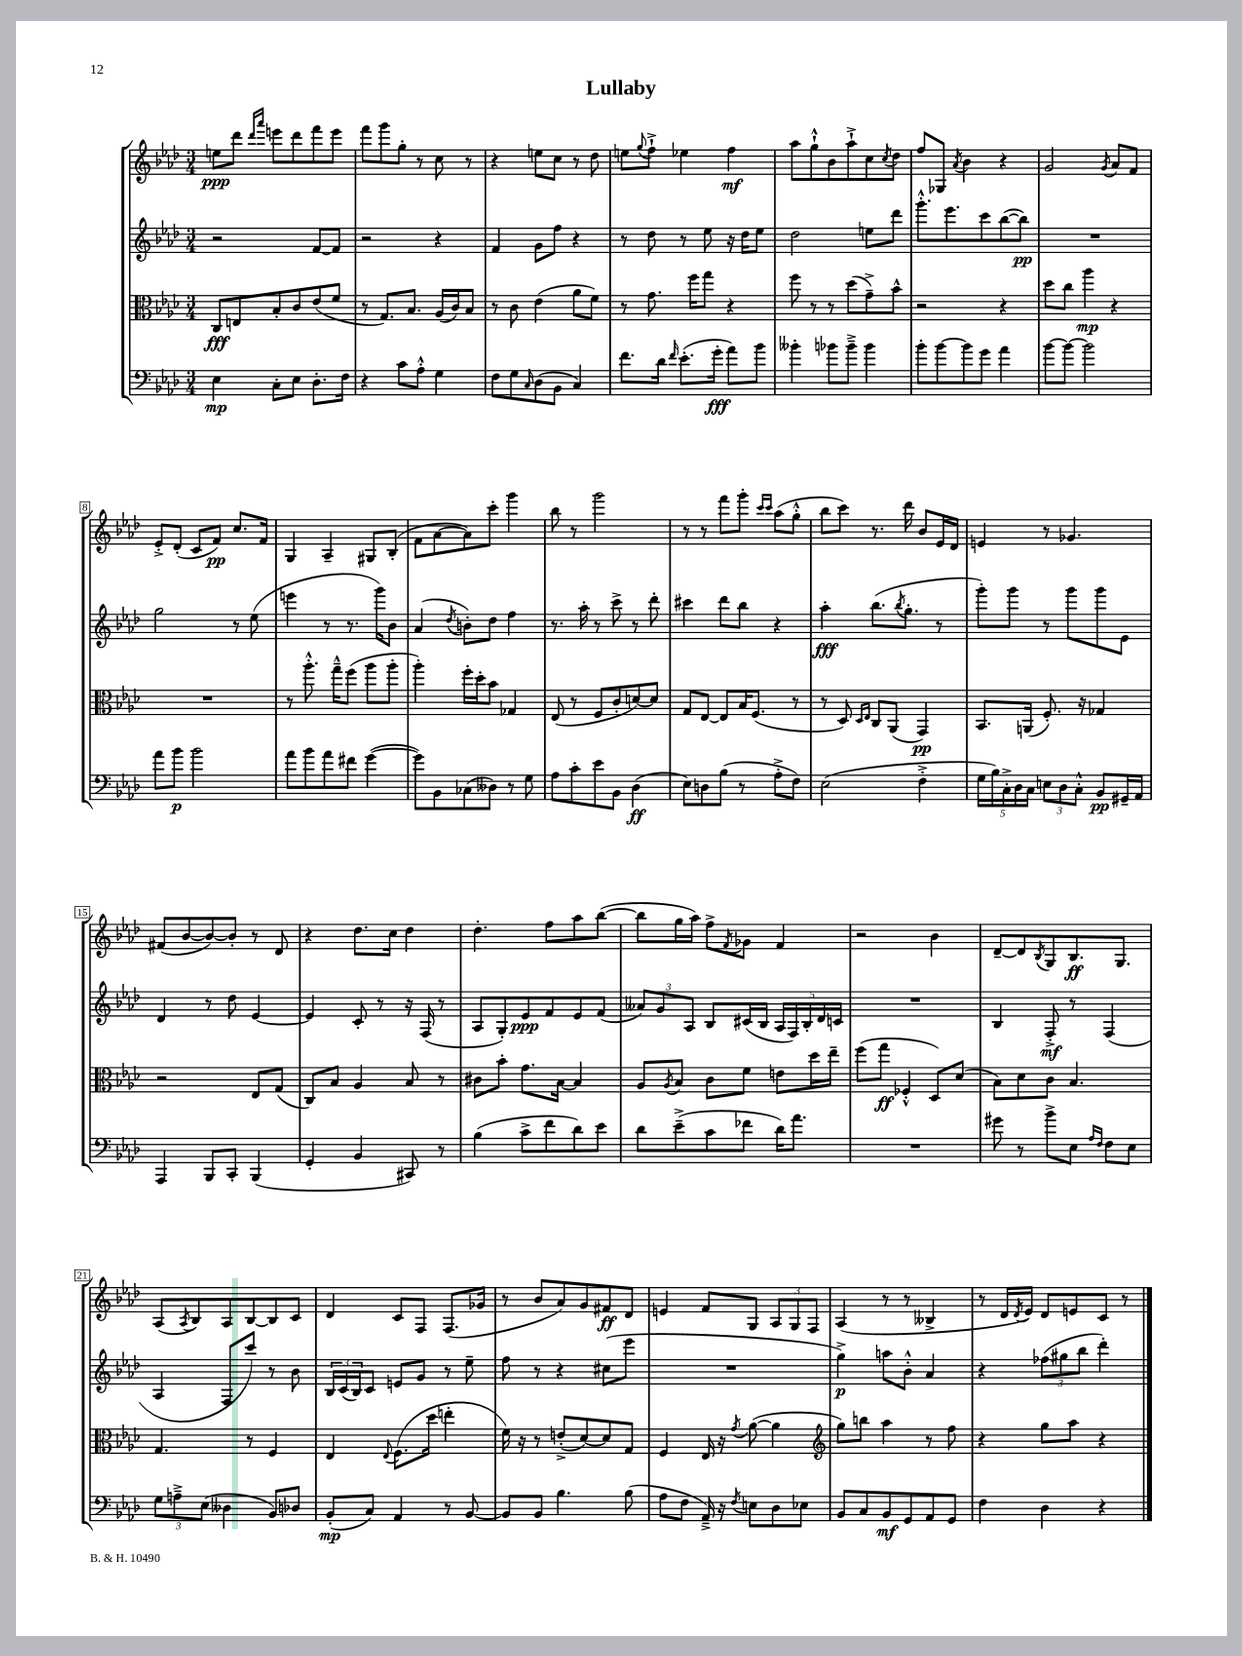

**kern	**dynam	**kern	**dynam	**kern	**dynam	**kern	**dynam
*part4	*part4	*part3	*part3	*part2	*part2	*part1	*part1
*staff4	*staff4	*staff3	*staff3	*staff2	*staff2	*staff1	*staff1
*clefF4	*	*clefC3	*	*clefG2	*	*clefG2	*
*k[b-e-a-d-]	*	*k[b-e-a-d-]	*	*k[b-e-a-d-]	*	*k[b-e-a-d-]	*
*M3/4	*	*M3/4	*	*M3/4	*	*M3/4	*
=1	=1	=1	=1	=1	=1	=1	=1
4E-\	mp	8C/L	fff	2r	.	8een\L	ppp
.	.	8En/	.	.	.	8ddd-\J	.
.	.	.	.	.	.	16qqddd-/LL	.
.	.	.	.	.	.	16qqaaa-/JJ	.
8C'\L	.	8B-'/	.	.	.	8eeen\L	.
8E-\J	.	8c/	.	.	.	8ddd-\	.
8.D-'\L	.	(8e-/	.	[8f/L	.	8fff\	.
.	.	8f/J	.	8f/J]	.	8eee\J	.
16F\Jk	.	.	.	.	.	.	.
=2	=2	=2	=2	=2	=2	=2	=2
4r	.	8r	.	2r	.	8fff\L	.
.	.	8.G/L)	.	.	.	8ggg\	.
8c\L	.	.	.	.	.	8gg'\J	.
.	.	8.B-/J	.	.	.	.	.
8A-'^^\J	.	.	.	.	.	8r	.
4G\	.	(16A-/LL	.	4r	.	8cc\	.
.	.	16c/J)	.	.	.	.	.
.	.	8B-/J	.	.	.	8r	.
=3	=3	=3	=3	=3	=3	=3	=3
8F\L	.	8r	.	4f/	.	4r	.
8G\	.	8c\	.	.	.	.	.
16qqC/	.	.	.	.	.	.	.
(8D-\	.	(4e-\	.	8g\L	.	8een\L	.
8BB-\J	.	.	.	8ff\J	.	8cc\J	.
4C/)	.	8a-\L	.	4r	.	8r	.
.	.	8f\J)	.	.	.	8dd-\	.
=4	=4	=4	=4	=4	=4	=4	=4
8.f\L	.	8r	.	8r	.	8een\L	.
.	.	.	.	.	.	8qqgg/	.
.	.	8.g\	.	8dd-\	.	8ff`^\J	.
16d-\Jk	.	.	.	.	.	.	.
16qqf/	.	.	.	.	.	.	.
(8.e-'\L	.	.	.	8r	.	4ee-X\	.
.	.	16ff\KL	.	.	.	.	.
.	.	8gg\J	.	8ee-\	.	.	.
16g'\Jk	fff	.	.	.	.	.	.
8a-\L)	.	4r	.	16r	.	4ff\	mf
.	.	.	.	16dd-\KL	.	.	.
8b-\J	.	.	.	8ee-\J	.	.	.
=5	=5	=5	=5	=5	=5	=5	=5
4b--X'\	.	8ff\	.	2dd-\	.	8aa-\L	.
.	.	8r	.	.	.	8gg`^^\	.
8b-X\L	.	8r	.	.	.	8b-\	.
8b-~^\J	.	(8dd-\L	.	.	.	8aa-`^\	.
4b-\	.	8g~^\)	.	8een\L	.	8cc\	.
.	.	.	.	.	.	8qcc/	.
.	.	8b-^^\J	.	8ddd-\J	.	8dd-\J	.
=6	=6	=6	=6	=6	=6	=6	=6
8b-'\L	.	2r	.	8.ggg'^^\L	.	8ff/L	.
[8b-\	.	.	.	.	.	8G-X/J	.
.	.	.	.	8.eee-\	.	.	.
.	.	.	.	.	.	8qa-/	.
8b-\]	.	.	.	.	.	4b-\	.
8g\J	.	.	.	8ccc\	.	.	.
4a-\	.	4r	.	([8bb-\	.	4r	.
.	.	.	.	8bb-\J])	pp	.	.
=7	=7	=7	=7	=7	=7	=7	=7
[8b-\L	.	8dd-\L	.	2.r	.	2g/	.
8b-\J_	.	8cc\J	.	.	.	.	.
2b-\]	.	4aa-\	mp	.	.	.	.
.	.	.	.	.	.	8qg/	.
.	.	4r	.	.	.	8a-/L	.
.	.	.	.	.	.	8f/J	.
!!LO:LB:g=z
=8	=8	=8	=8	=8	=8	=8	=8
8a-\L	.	2.r	.	2gg\	.	8e-'^/L	.
8b-\J	p	.	.	.	.	(8d-'/J	.
2b-\	.	.	.	.	.	8c/L	.
.	.	.	.	.	.	8f/J)	pp
.	.	.	.	8r	.	8.cc/L	.
.	.	.	.	(8ee-\	.	.	.
.	.	.	.	.	.	16f/Jk	.
=9	=9	=9	=9	=9	=9	=9	=9
8a-\L	.	8r	.	4eeen\	.	4G/	.
8b-\	.	8.aa-'^^\	.	.	.	.	.
8a-\	.	.	.	8r	.	4A-~/	.
.	.	16gg~^^\KL	.	.	.	.	.
8f#X\J	.	(8ff\J	.	8.r	.	.	.
([4g\	.	8aa-\L	.	.	.	8G#X/L	.
.	.	.	.	16ggg\KL)	.	.	.
.	.	8aa-'\J	.	8b-\J	.	(8B-'/J	.
=10	=10	=10	=10	=10	=10	=10	=10
8g\L])	.	4aa-'\)	.	(4a-/	.	8f\L	.
8BB-\	.	.	.	.	.	[8a-\	.
.	.	.	.	8qdd-/	.	.	.
(8C-X\	.	16ff'\LL	.	8bn'\L)	.	8a-\])	.
.	.	16dd-'\J	.	.	.	.	.
8D--X\J)	.	8b-\J	.	8dd-\J	.	8ccc'\J	.
8r	.	4G-X/	.	4ff\	.	4ggg\	.
8G\	.	.	.	.	.	.	.
=11	=11	=11	=11	=11	=11	=11	=11
8A-\L	.	(8E-/	.	8.r	.	8bb-\	.
8c'\	.	8r	.	.	.	8r	.
.	.	.	.	16aa-'\	.	.	.
8e-\	.	8F/L	.	8r	.	2ggg\	.
8BB-\J	.	8c'/	.	8ccc^\	.	.	.
(4D-\	ff	[8dn/)	.	8r	.	.	.
.	.	8d/J]	.	8ddd-'\	.	.	.
=12	=12	=12	=12	=12	=12	=12	=12
8E-\L)	.	8G/L	.	4ccc#X\	.	8r	.
8Dn\	.	[8E-/J	.	.	.	8r	.
(8B-\J	.	8E-/L]	.	8ddd-\L	.	8fff\L	.
8r	.	16B-/K	.	8bb-\J	.	8ggg'\J	.
.	.	(8.F/J	.	.	.	.	.
.	.	.	.	.	.	16qqccc/LL	.
.	.	.	.	.	.	16qqccc/JJ	.
8A-'^\L	.	.	.	4r	.	(8aa-\L	.
8F\J)	.	8r	.	.	.	8gg'^^\J	.
=13	=13	=13	=13	=13	=13	=13	=13
(2E-\	.	8r	.	4aa-'\	fff	8bb-\L	.
.	.	8D-/)	.	.	.	8ccc\J)	.
.	.	16qqD-/LL	.	.	.	.	.
.	.	16qqE-/JJ	.	.	.	.	.
.	.	8C/L	.	(8.bb-\L	.	8.r	.
.	.	(8AA-/J	.	.	.	.	.
.	.	.	.	8qbb-/	.	.	.
.	.	.	.	8.gg'\J	.	16ddd-\	.
4F'^\	.	4GG/)	pp	.	.	8b-/L	.
.	.	.	.	8r	.	16e-/L	.
.	.	.	.	.	.	16d-/JJ	.
=14	=14	=14	=14	=14	=14	=14	=14
20G\LL	.	8.BB-/L	.	8ggg'\L)	.	4en/	.
20B-\)	.	.	.	.	.	.	.
20C'^\	.	.	.	.	.	.	.
.	.	.	.	8ggg\J	.	.	.
20D-\	.	.	.	.	.	.	.
.	.	(16AAn/Jk	.	.	.	.	.
20C\JJ	.	.	.	.	.	.	.
12En\L	.	8.F'/)	.	8r	.	8r	.
12D-\	.	.	.	.	.	.	.
.	.	.	.	8ggg\L	.	4.g-X/	.
12C'^^\J	.	.	.	.	.	.	.
.	.	16r	.	.	.	.	.
8BB-/L	pp	4G-X/	.	8ggg\	.	.	.
16GG#X~/L	.	.	.	8e-\J	.	.	.
16AA-/JJ	.	.	.	.	.	.	.
!!LO:LB:g=z
=15	=15	=15	=15	=15	=15	=15	=15
4AAA-/	.	2r	.	4d-/	.	(8f#X/L	.
.	.	.	.	.	.	[8b-/	.
8BBB-/L	.	.	.	8r	.	8b-/_)	.
8CC'/J	.	.	.	8dd-\	.	8b-'/J]	.
(4BBB-/	.	8E-/L	.	[4e-/	.	8r	.
.	.	(8G/J	.	.	.	8d-/	.
=16	=16	=16	=16	=16	=16	=16	=16
4GG'/	.	8C/L)	.	4e-/]	.	4r	.
.	.	8B-/J	.	.	.	.	.
4BB-/	.	4A-/	.	8c'/	.	8.dd-\L	.
.	.	.	.	8r	.	.	.
.	.	.	.	.	.	16cc\Jk	.
8CC#X/)	.	8B-/	.	16r	.	4dd-\	.
.	.	.	.	(16F/	.	.	.
8r	.	8r	.	8r	.	.	.
=17	=17	=17	=17	=17	=17	=17	=17
(4B-\	.	8c#X\L	.	8A-/L	.	4.dd-'\	.
.	.	8b-'\J	.	8G'/)	.	.	.
8c^\L	.	8.g\L	.	8e-/	ppp	.	.
8f\	.	.	.	8f/	.	8ff\L	.
.	.	[16B-\Jk	.	.	.	.	.
8d-\)	.	4B-/]	.	8e-/	.	8aa-\	.
8e-\J	.	.	.	(8f/J	.	([8bb-\J	.
=18	=18	=18	=18	=18	=18	=18	=18
8d-\L	.	8A-/L	.	12a--X/L)	.	8bb-\L]	.
.	.	.	.	12g/	.	.	.
.	.	8qA-/	.	.	.	.	.
(8e-~^\	.	8B-/J	.	.	.	16gg\L	.
.	.	.	.	12A-/J	.	.	.
.	.	.	.	.	.	16aa-\JJ)	.
8c\	.	8c\L	.	8B-/L	.	8ff^\L	.
.	.	.	.	.	.	8qf/	.
8f-X\J	.	8f\J	.	(16c#X/L	.	8g-X\J	.
.	.	.	.	16B-/JJ	.	.	.
16d-\KL)	.	8en\L	.	20A-/LL	.	4f/	.
.	.	.	.	20F/)	.	.	.
8.a-\J	.	.	.	.	.	.	.
.	.	.	.	20B-'/	.	.	.
.	.	16dd-\L	.	.	.	.	.
.	.	.	.	20d-/	.	.	.
.	.	16ee-~\JJ	.	.	.	.	.
.	.	.	.	20cn/JJ	.	.	.
=19	=19	=19	=19	=19	=19	=19	=19
2.r	.	(8ff\L	.	2.r	.	2r	.
.	.	8gg\J	ff	.	.	.	.
.	.	4F-X'^^/	.	.	.	.	.
.	.	8D-/L)	.	.	.	4b-\	.
.	.	(8d-/J	.	.	.	.	.
=20	=20	=20	=20	=20	=20	=20	=20
8g#X\	.	8B-\L)	.	4B-/	.	[8d-~/L	.
8r	.	8d-\	.	.	.	8d-/]	.
.	.	.	.	.	.	8qB-/	.
8b-^\L	.	8c\J	.	8F'^/	mf	8G/	.
8E-\J	.	4.B-/	.	8r	.	8.B-/	ff
16qqA-/LL	.	.	.	.	.	.	.
16qqF/JJ	.	.	.	.	.	.	.
8F\L	.	.	.	(4F/	.	.	.
.	.	.	.	.	.	8.G/J	.
8E-\J	.	.	.	.	.	.	.
!!LO:LB:g=z
=21	=21	=21	=21	=21	=21	=21	=21
12G\L	.	4.G/	.	4A-/	.	(8A-/L	.
12An~^\	.	.	.	.	.	.	.
.	.	.	.	.	.	8qA-/	.
.	.	.	.	.	.	8B-/)	.
(12E-\J	.	.	.	.	.	.	.
4D--X\	.	.	.	8F/L	.	8A-/	.
.	.	8r	.	8ccc/J)	.	[8B-/	.
8BB-/L)	.	4F/	.	8r	.	8B-/]	.
8D-X/J	.	.	.	8b-\	.	8c/J	.
=22	=22	=22	=22	=22	=22	=22	=22
(8BB-'/L	mp	4E-/	.	24B-/LL	.	4d-/	.
.	.	.	.	(24c/	.	.	.
.	.	.	.	24B-/J)	.	.	.
8C/J)	.	.	.	8c/J	.	.	.
.	.	8qqE-/	.	.	.	.	.
4AA-/	.	(8.F\L	.	8en/L	.	8c/L	.
.	.	.	.	8g/J	.	8F/J	.
.	.	16dd-\Jk	.	.	.	.	.
8r	.	4een'\	.	8r	.	(8.F/L	.
[8BB-/	.	.	.	8ee-~\	.	.	.
.	.	.	.	.	.	16g-X/Jk	.
=23	=23	=23	=23	=23	=23	=23	=23
8BB-/L]	.	16f\)	.	8ff\	.	8r	.
.	.	16r	.	.	.	.	.
8BB-/J	.	8r	.	8r	.	8b-/L	.
4.B-\	.	(8en'^/L	.	4r	.	8a-/)	.
.	.	[8d-/)	.	.	.	8g/	.
.	.	8d-/]	.	(8cc#X\L	.	8f#X/	ff
(8B-\	.	8G/J	.	8eee-\J	.	8d-/J	.
=24	=24	=24	=24	=24	=24	=24	=24
8A-\L	.	4F/	.	2.r	.	4en/	.
8F\J	.	.	.	.	.	.	.
16AA-~^/)	.	16E-/	.	.	.	8f/L	.
16r	.	16r	.	.	.	.	.
8qF/	.	8qg/	.	.	.	.	.
8En\L	.	([8a-\	.	.	.	8G/J	.
8D-\	.	4a-\]	.	.	.	12A-/L	.
.	.	.	.	.	.	12G/	.
8E-X\J	.	.	.	.	.	.	.
.	.	.	.	.	.	12F/J	.
=25	=25	=25	=25	=25	=25	=25	=25
*	*	*clefG2	*	*	*	*	*
8BB-/L	.	8gg\L)	.	4gg^\)	p	(4A-/	.
8C/	.	8bbn\J	.	.	.	.	.
8BB-/	mf	4aa-\	.	8aan\L	.	8r	.
8GG/	.	.	.	8b-'^^\J	.	8r	.
8AA-/	.	8r	.	4a-/	.	4B--X^/	.
8GG/J	.	8ff\	.	.	.	.	.
=26	=26	=26	=26	=26	=26	=26	=26
4F\	.	4r	.	4r	.	8r	.
.	.	.	.	.	.	16d-/LL	.
.	.	.	.	.	.	8qd-/	.
.	.	.	.	.	.	16e-/JJ)	.
4D-\	.	8gg\L	.	(12ff-X\L	.	8d-/L	.
.	.	.	.	12gg#X\	.	.	.
.	.	8aa-\J	.	.	.	8en/	.
.	.	.	.	12bb-\J	.	.	.
4r	.	4r	.	4ddd-'\)	.	8c/J	.
.	.	.	.	.	.	8r	.
==	==	==	==	==	==	==	==
*-	*-	*-	*-	*-	*-	*-	*-
